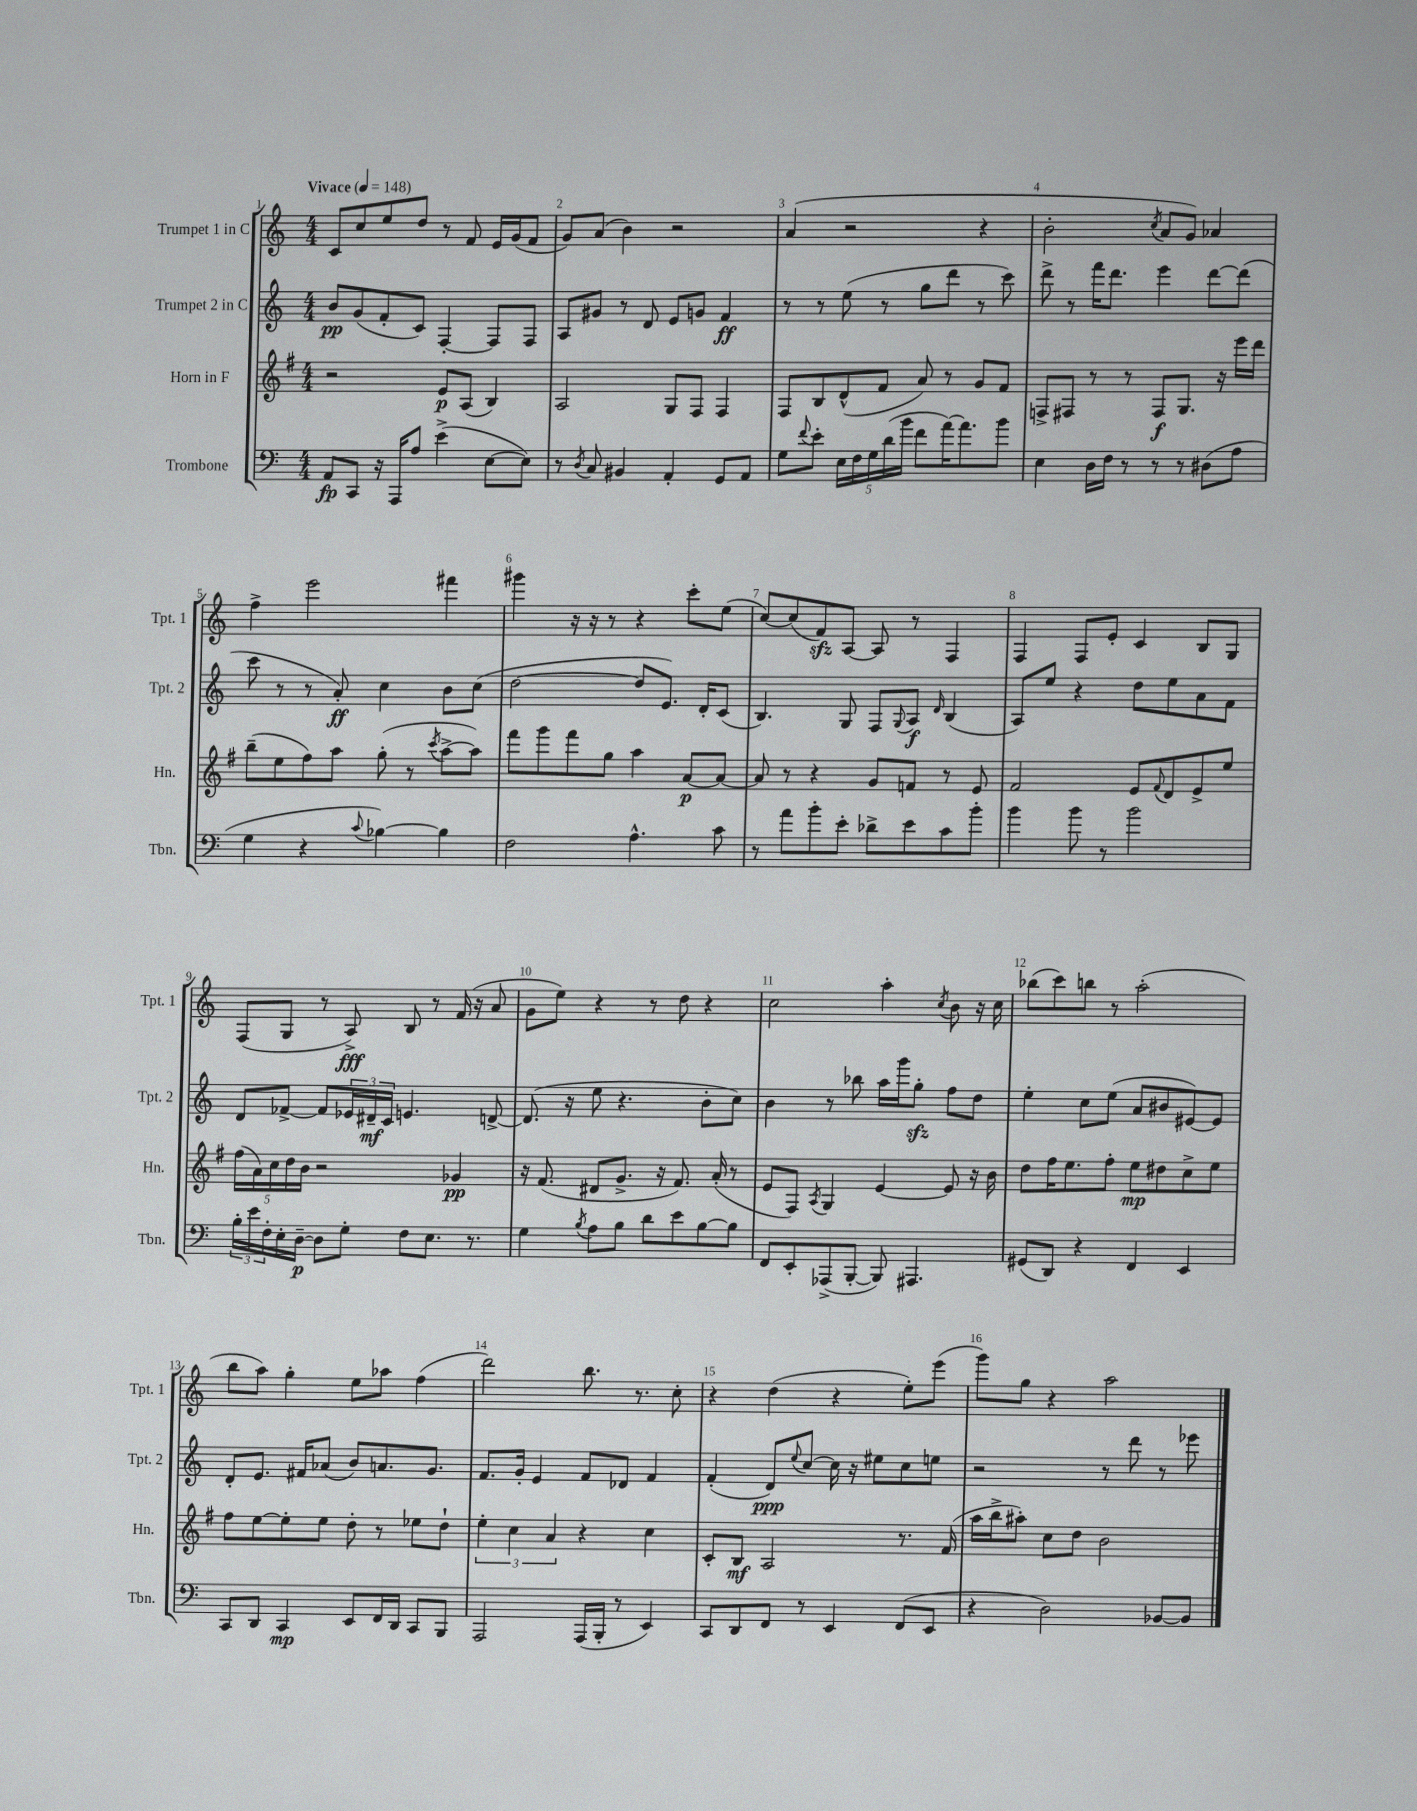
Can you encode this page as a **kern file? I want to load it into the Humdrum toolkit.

**kern	**kern	**kern	**kern
*staff4	*staff3	*staff2	*staff1
*clefF4	*clefG2	*clefG2	*clefG2
*k[]	*k[f#]	*k[]	*k[]
*M4/4	*M4/4	*M4/4	*M4/4
*MM148	*MM148	*MM148	*MM148
8AA	2r	8b	8c
8CC	.	(8g	8cc
16r	.	8f'	8ee
16AAA	.	.	.
8A	.	8c)	8dd
(4e^	8e	[4F'	8r
.	(8A	.	8f
[8E	4B)	8F]	16e
.	.	.	(16g
8E])	.	8F	8f
=	=	=	=
8r	2A	8A	8g)
8qD	.	.	.
8C	.	8g#	(8a
4BB#	.	8r	4b)
.	.	8d	.
4AA'	8G	8e	2r
.	8F#	8g	.
8GG	4F#	4f	.
8AA	.	.	.
=	=	=	=
8G	8F#	8r	(4a
8qqf	.	.	.
8e'	8B	8r	.
20E	(8d^^	(8ee	2r
20F	.	.	.
20G	.	.	.
.	8f#	8r	.
(20d	.	.	.
20b	.	.	.
8f	8a)	8gg	.
[16a)	8r	8ddd	.
8.a]	.	.	.
.	8g	8r	4r
8b	8f#	8ccc)	.
=	=	=	=
4E	8F^	8ddd^	2b'
.	8F#	8r	.
16D	8r	16fff	.
16F	.	8.ddd	.
8r	8r	.	.
.	.	.	8qcc
8r	8F#	4eee	8a
8r	8.G	.	8g)
(8D#	.	[8ddd	4a-
.	16r	.	.
8A	16eee	(8ddd]	.
.	16ddd	.	.
=	=	=	=
4G	(8bb~	8ccc	4ff^
.	8ee	8r	.
4r	8ff#)	8r	2eee
.	8aa	8a')	.
8qqc	.	.	.
[4B-)	(8gg'	4cc	.
.	8r	.	.
.	8qccc	.	.
4B-]	[8aa^	8b	4fff#
.	8aa])	(8cc	.
=	=	=	=
2F	8fff#	[2dd	4ggg#
.	8ggg	.	.
.	8fff#	.	16r
.	.	.	16r
.	8gg	.	8r
4.A^^	4aa	8dd]	4r
.	.	8.e)	.
.	[8a	.	8ccc'
.	.	16d'	.
8c	8a_	(8c	(8ee
=	=	=	=
8r	8a]	4.B)	[8cc)
8a	8r	.	(8cc]
8b'	4r	.	8f)
8e'	.	8G	[8A
8d-^	8g	8F	8A]
.	.	8qqG	.
8e	8f	8A	8r
.	.	16qqd	.
8c	8r	(4B	4F
8b'	8e	.	.
=	=	=	=
4b	2f#	8A)	4F
.	.	8ee	.
8b	.	4r	8F
8r	.	.	8e'
2b	8e	8dd	4c
.	8qqf#	.	.
.	8d	8ee	.
.	8e^	8a	8B
.	8ee	8f	8G
=	=	=	=
24B'	(20ff#	8d	(8F
24e	.	.	.
.	20a)	.	.
24F'	.	.	.
.	20cc	.	.
16E'	.	[8f-^	8G
.	20dd	.	.
[16D~	.	.	.
.	20b	.	.
8D]	2r	8f-]	8r
8G'	.	24e-	8A^)
.	.	24d#~	.
.	.	24c	.
8F	.	4.e	8B
8.E	.	.	8r
.	4g-	.	(16f
8.r	.	.	16r
.	.	[8d^	8a
=	=	=	=
4G	16r	(8.d]	8g
.	(8.f#	.	.
.	.	.	8ee)
.	.	16r	.
8qB	.	.	.
8A	8d#	8ee	4r
8B	8.g^	4.r	.
8d	.	.	8r
.	16r	.	.
8e	8.f#)	.	8dd
[8B	.	8b'	4r
.	(16a'	.	.
8B]	8r	8cc)	.
=	=	=	=
8FF	8e	4b	2cc
8EE'	8F#)	.	.
.	8qA	.	.
(8AAA-^	4G	8r	.
[8BBB'	.	8bb-	.
8BBB])	[4e	16aa	4aa'
.	.	16ggg	.
4.AAA#	.	8gg'	.
.	.	.	8qcc
.	8e]	8ff	8b
.	16r	8dd	16r
.	16b	.	16cc
=	=	=	=
(8GG#	8dd	4ee'	(8bb-
8DD)	16ff#	.	8ccc)
.	8.ee	.	.
4r	.	8cc	8bb
.	8ff#'	(8ee	8r
4FF	8ee	8a	(2aa'
.	8dd#	8b#	.
4EE	8cc^	[8e#)	.
.	8ee	8e#]	.
=	=	=	=
8CC	8ff#	8d'	8bb
8DD	[8ee	8.e	8aa)
4CC	8ee']	.	4gg'
.	.	16f#	.
.	8ee	(8a-	.
8EE	8dd'	8b)	8ee
16FF	8r	8.a	8aa-
16DD	.	.	.
8CC	8ee-	.	(4ff
.	.	8.g	.
8BBB	8dd`	.	.
=	=	=	=
2AAA	6ee'	8.f	2ddd)
.	6cc	.	.
.	.	16g'	.
.	.	4e	.
.	6a	.	.
(16AAA	4r	8f	8.bb
16BBB'	.	.	.
8r	.	8d-	.
.	.	.	8.r
4EE)	4cc	4f	.
.	.	.	8cc'
=	=	=	=
8CC	8c'	(4f'	4r
8DD	8B	.	.
8FF	2A	8d)	(4dd
.	.	8qqee	.
8r	.	[8cc	.
4EE	.	16cc]	4r
.	.	16r	.
.	.	8ee#	.
(8FF	8.r	8cc	8ee')
8EE	.	8ee	(8eee
.	(16f#	.	.
=	=	=	=
4r	16aa	2r	8ggg)
.	16bb^	.	.
.	8aa#')	.	8gg
2D)	8cc	.	4r
.	8dd	.	.
.	2b	8r	2aa
.	.	8ddd	.
[8BB-	.	8r	.
8BB-]	.	8eee-	.
==	==	==	==
*-	*-	*-	*-
